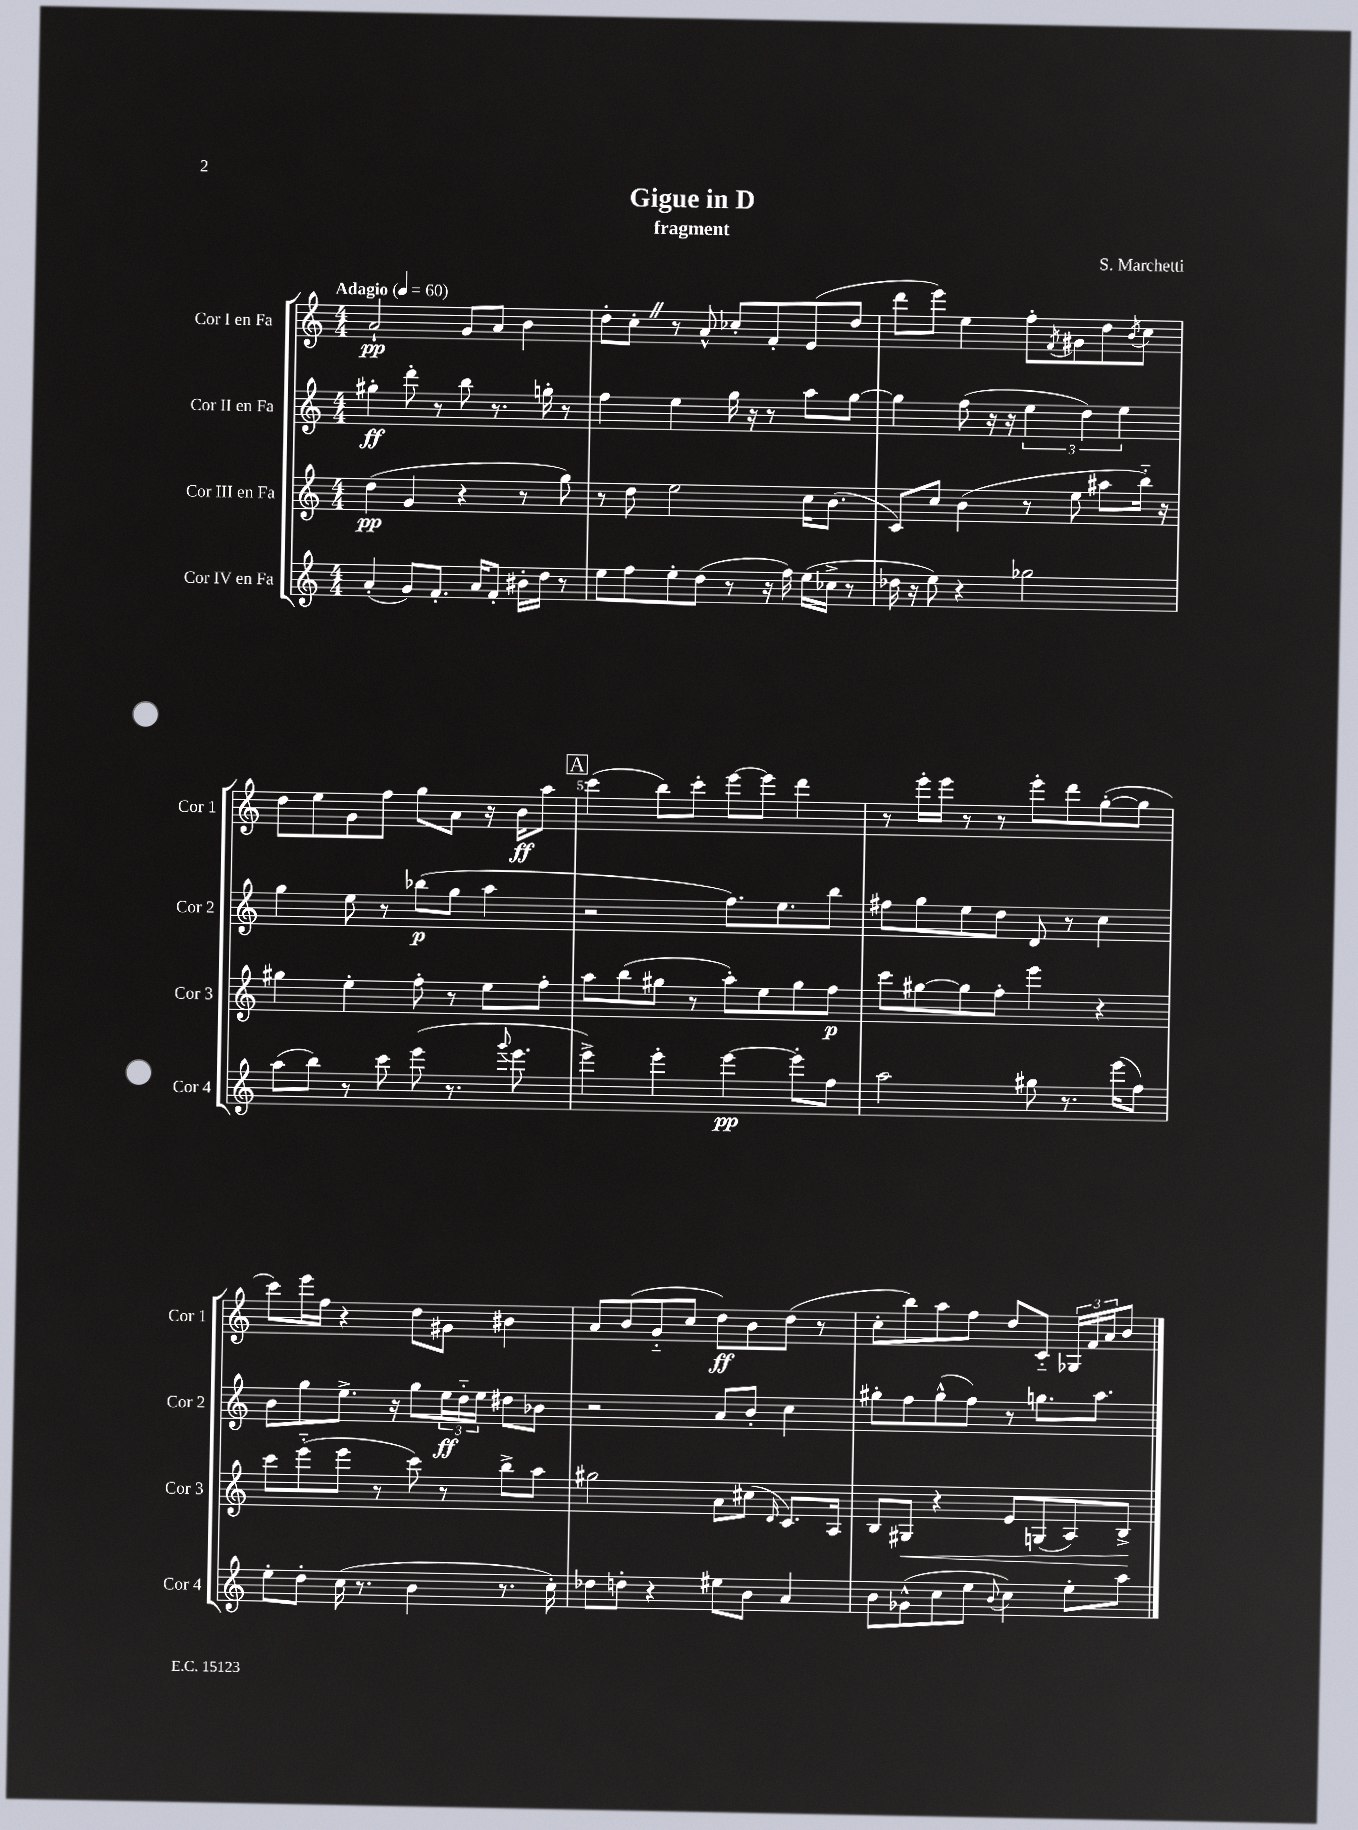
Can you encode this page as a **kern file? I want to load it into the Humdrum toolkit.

**kern	**kern	**kern	**kern
*staff4	*staff3	*staff2	*staff1
*clefG2	*clefG2	*clefG2	*clefG2
*k[]	*k[]	*k[]	*k[]
*M4/4	*M4/4	*M4/4	*M4/4
*MM60	*MM60	*MM60	*MM60
(4a'/	(4dd\	4gg#'\	2a`/
8g/L)	4g/	8ddd'\	.
8.f'/J	.	8r	.
.	4r	8bb\	8g/L
16a/LK	.	.	.
8f'/J	.	8.r	8a/J
16b#'\LL	8r	.	4b\
16dd\JJ	.	16gg'\	.
8r	8gg\)	8r	.
=	=	=	=
8ee\L	8r	4ff\	8dd'\L
8ff\	8dd\	.	8cc'\J
8ee'\	2ee\	4ee\	8r
(8dd\J	.	.	8a^^/
8r	.	16gg\	8cc-'/L
.	.	16r	.
16r	.	8r	8f'/
16ff\)	.	.	.
(16ee\LL	16cc\LK	8aa\L	(8e/
16cc-^\JJ	(8.b\J	.	.
8r	.	[8gg\J	8dd/J
=	=	=	=
16dd-\	8c/L)	4gg\]	8ddd\L
16r	.	.	.
8ee\)	8cc/J	.	8eee\J)
4r	(4b\	(8ff\	4ee\
.	.	16r	.
.	.	16r	.
2gg-\	8r	6ee\	8ff'\L
.	.	.	8qf/
.	8ee\	.	8g#\
.	.	6dd\)	.
.	8aa#\L	.	8dd\
.	.	6ee\	.
.	.	.	8qb/
.	16bb'~\Jk)	.	8cc\J
.	16r	.	.
=	=	=	=
(8aa\L	4gg#\	4gg\	8dd\L
8bb\J)	.	.	8ee\
8r	4ee'\	8ee\	8g\
8ccc\	.	8r	8ff\J
(8eee\	8ff'\	(8bb-\L	8gg\L
8.r	8r	8gg\J	8a\J
.	8ee\L	4aa\	16r
8qqggg/	.	.	.
8.eee\	.	.	16b\LK
.	8ff'\J	.	8aa\J
=	=	=	=
4eee^\)	8aa\L	2r	(4ccc\
.	(8bb\	.	.
4eee'\	8gg#\J	.	8bb\L)
.	8r	.	8ccc'\J
[4eee\	8aa'\L)	8.ff\L)	[8eee\L
.	8ee\	.	8eee\]J
.	.	8.ee\	.
8eee'\]L	8gg#\	.	4ddd\
8ff\J	8ff\J	8bb\J	.
=	=	=	=
2aa\	8ccc\L	8ff#\L	8r
.	[8gg#\	8gg\	16eee'\LL
.	.	.	16eee\JJ
.	8gg#\]	8ee\	8r
.	8ff'\J	8dd\J	8r
8gg#\	4eee\	8d/	8eee'\L
8.r	.	8r	8ddd\
.	4r	4cc\	([8gg'\
(16eee\LK	.	.	.
8ff\J)	.	.	8gg\]J
=	=	=	=
8ee'\L	8ccc\L	8b\L	8ccc\L)
8dd'\J	(8eee'~\	8gg\	16eee\L
.	.	.	16ff\JJ
(16cc\	8eee\J	8.ee^\J	4r
8.r	.	.	.
.	8r	.	.
.	.	16r	.
4b\	8ccc\)	8gg\L	8dd\L
.	8r	24ee\L	8g#\J
.	.	24dd'~\	.
.	.	24ee\JJ	.
8.r	8bb^\L	8dd#\L	4b#\
.	8aa\J	8b-\J	.
16cc'\)	.	.	.
=	=	=	=
8dd-\L	2gg#\	2r	8a/L
8dd'\J	.	.	(8b/
4r	.	.	8g'~/
.	.	.	8cc/J
8ee#\L	8a\L	8a/L	8dd\L)
8b\J	(8cc#\J	8b'/J	8b\
.	16qqd/	.	.
4a/	8.c/L)	4cc\	(8dd\J
.	.	.	8r
.	16A/Jk	.	.
=	=	=	=
8b\L	8B/L	8gg#'\L	8cc'\L
(8g-^^\	8G#/J	8ff\	8bb\)
8cc\	4r	(8gg#^^\	8aa\
8ee\J	.	8ff\J)	8ff\J
8qqb/	.	.	.
4cc\)	8e/L	8r	8dd/L
.	(8G/	8.gg\L	8c'~/J
8ee'\L	8A/)	.	24G-/LL
.	.	.	24f/
.	.	8.aa\J	.
.	.	.	24a/J
8aa\J	8B^/J	.	8b/J
==	==	==	==
*-	*-	*-	*-
